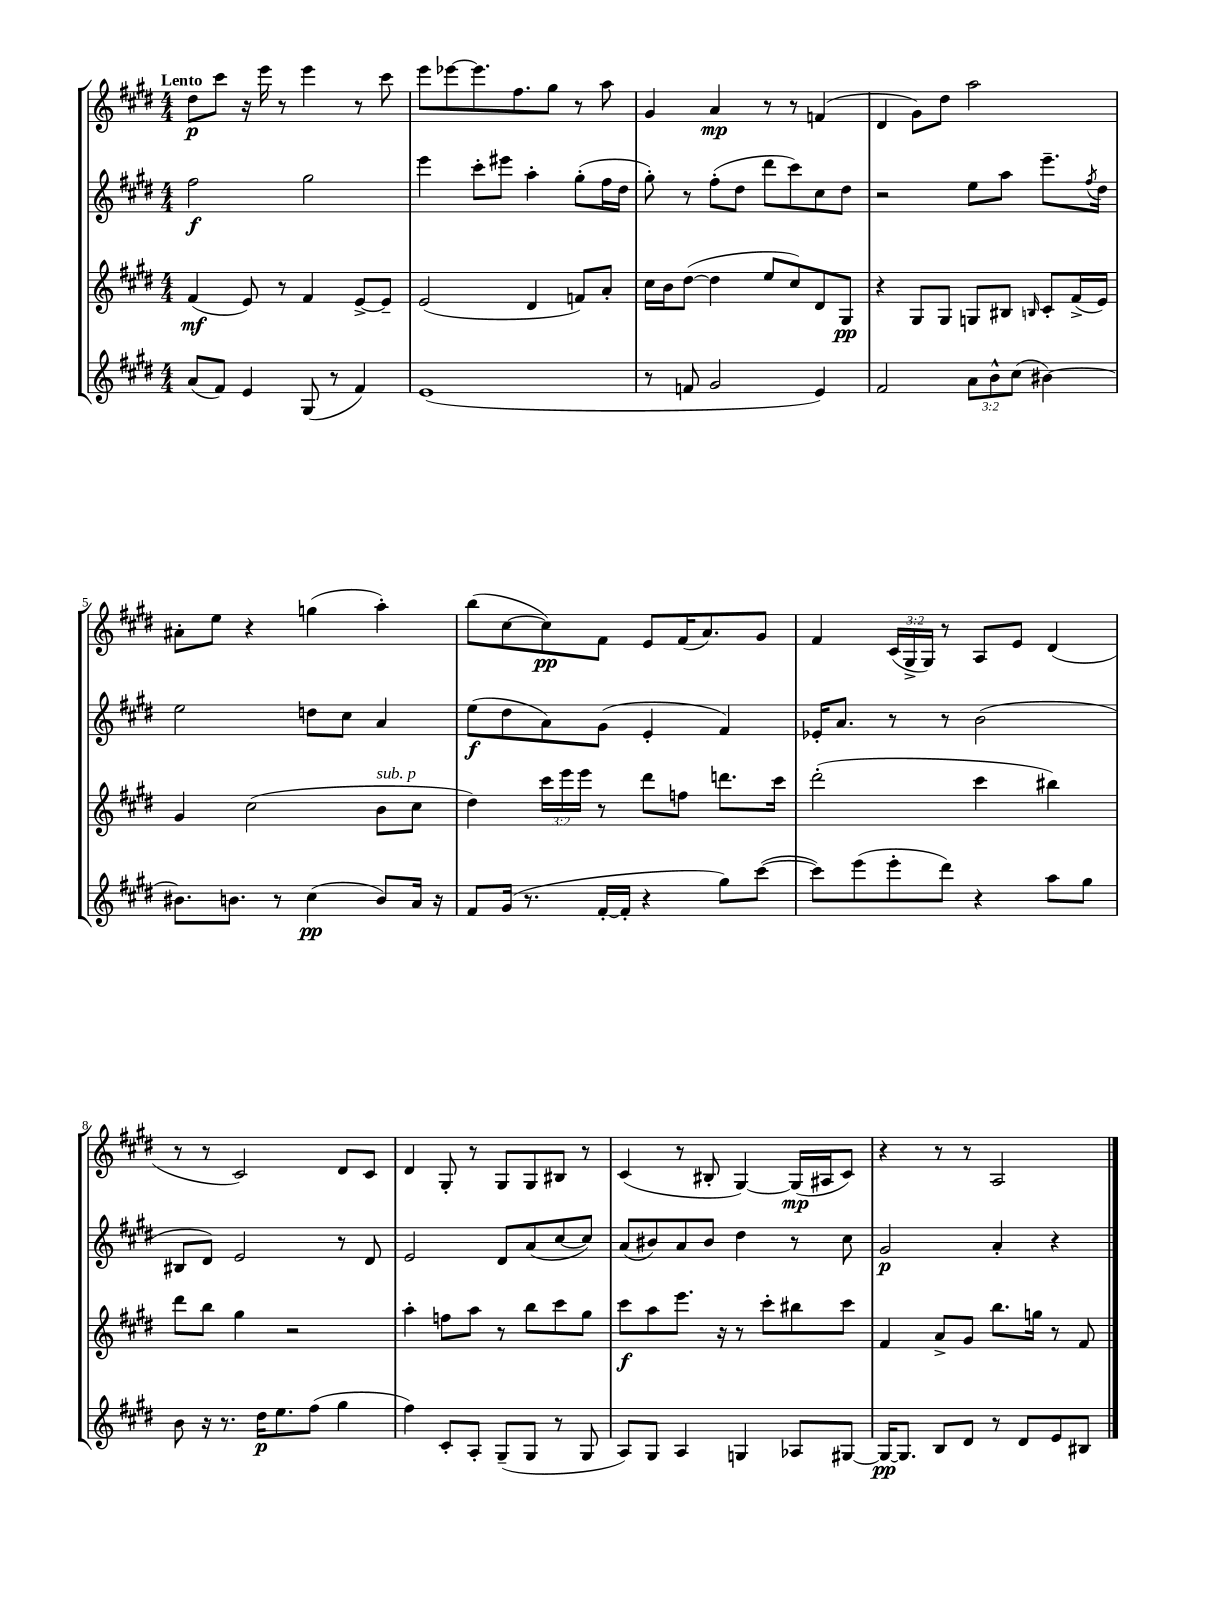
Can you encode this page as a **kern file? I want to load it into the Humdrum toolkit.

**kern	**kern	**kern	**kern
*staff4	*staff3	*staff2	*staff1
*clefG2	*clefG2	*clefG2	*clefG2
*k[f#c#g#d#]	*k[f#c#g#d#]	*k[f#c#g#d#]	*k[f#c#g#d#]
*M4/4	*M4/4	*M4/4	*M4/4
(8a	(4f#	2ff#	8dd#
8f#)	.	.	8ccc#
4e	8e)	.	16r
.	.	.	16eee
.	8r	.	8r
(8G#	4f#	2gg#	4eee
8r	.	.	.
4f#)	[8e^	.	8r
.	8e~]	.	8ccc#
=	=	=	=
(1e	(2e	4eee	8eee
.	.	.	[8eee-
.	.	8ccc#'	8.eee-]
.	.	8eee#	.
.	.	.	8.ff#
.	4d#	4aa'	.
.	.	.	8gg#
.	8f)	(8gg#'	8r
.	8a'	16ff#	8aa
.	.	16dd#	.
=	=	=	=
8r	16cc#	8gg#')	4g#
.	16b	.	.
8f	([8dd#	8r	.
2g#	4dd#]	(8ff#'	4a
.	.	8dd#	.
.	8ee	8ddd#	8r
.	8cc#)	8ccc#)	8r
4e)	8d#	8cc#	(4f
.	8G#	8dd#	.
=	=	=	=
2f#	4r	2r	4d#
.	8G#	.	8g#)
.	8G#	.	8dd#
12a	8G	8ee	2aa
12b^^	.	.	.
.	8B#	8aa	.
(12cc#	.	.	.
.	16qqB	.	.
[4b#)	8c#'	8.eee~	.
.	(16f#^	.	.
.	.	8qff#	.
.	16e)	16dd#	.
=	=	=	=
8.b#]	4g#	2ee	8a#'
.	.	.	8ee
8.b	.	.	.
.	(2cc#	.	4r
8r	.	.	.
(4cc#	.	8dd	(4gg
.	.	8cc#	.
8b)	8b	4a	4aa')
16a	8cc#	.	.
16r	.	.	.
=	=	=	=
8f#	4dd#)	(8ee	(8bb
(16g#	.	8dd#	[8cc#
8.r	.	.	.
.	24ccc#	8a)	8cc#])
.	24eee	.	.
.	24eee	.	.
[16f#'	8r	(8g#	8f#
16f#']	.	.	.
4r	8ddd#	4e'	8e
.	8ff	.	(16f#
.	.	.	8.a)
8gg#)	8.ddd	4f#)	.
([8ccc#	.	.	8g#
.	16ccc#	.	.
=	=	=	=
8ccc#])	(2ddd#'	16e-'	4f#
.	.	8.a	.
(8eee	.	.	.
8eee'	.	8r	(24c#
.	.	.	24G#^
.	.	.	24G#)
8ddd#)	.	8r	8r
4r	4ccc#	(2b	8A
.	.	.	8e
8aa	4bb#)	.	(4d#
8gg#	.	.	.
=	=	=	=
8b	8ddd#	8B#	8r
16r	8bb	8d#)	8r
8.r	.	.	.
.	4gg#	2e	2c#)
16dd#	.	.	.
8.ee	.	.	.
.	2r	.	.
(8ff#	.	.	.
4gg#	.	8r	8d#
.	.	8d#	8c#
=	=	=	=
4ff#)	4aa'	2e	4d#
8c#'	8ff	.	8G#'
8A'	8aa	.	8r
(8G#~	8r	8d#	8G#
8G#	8bb	(8a	8G#
8r	8ccc#	[8cc#	8B#
8G#	8gg#	8cc#])	8r
=	=	=	=
8A)	8ccc#	(8a	(4c#
8G#	8aa	8b#)	.
4A	8.eee	8a	8r
.	.	8b#	8B#'
.	16r	.	.
4G	8r	4dd#	[4G#)
.	8ccc#'	.	.
8A-	8bb#	8r	(16G#]
.	.	.	16A#
[8G#	8ccc#	8cc#	8c#)
=	=	=	=
16G#_	4f#	2g#	4r
8.G#]	.	.	.
8B	8a^	.	8r
8d#	8g#	.	8r
8r	8.bb	4a'	2A
8d#	.	.	.
.	16gg	.	.
8e	8r	4r	.
8B#	8f#	.	.
==	==	==	==
*-	*-	*-	*-
